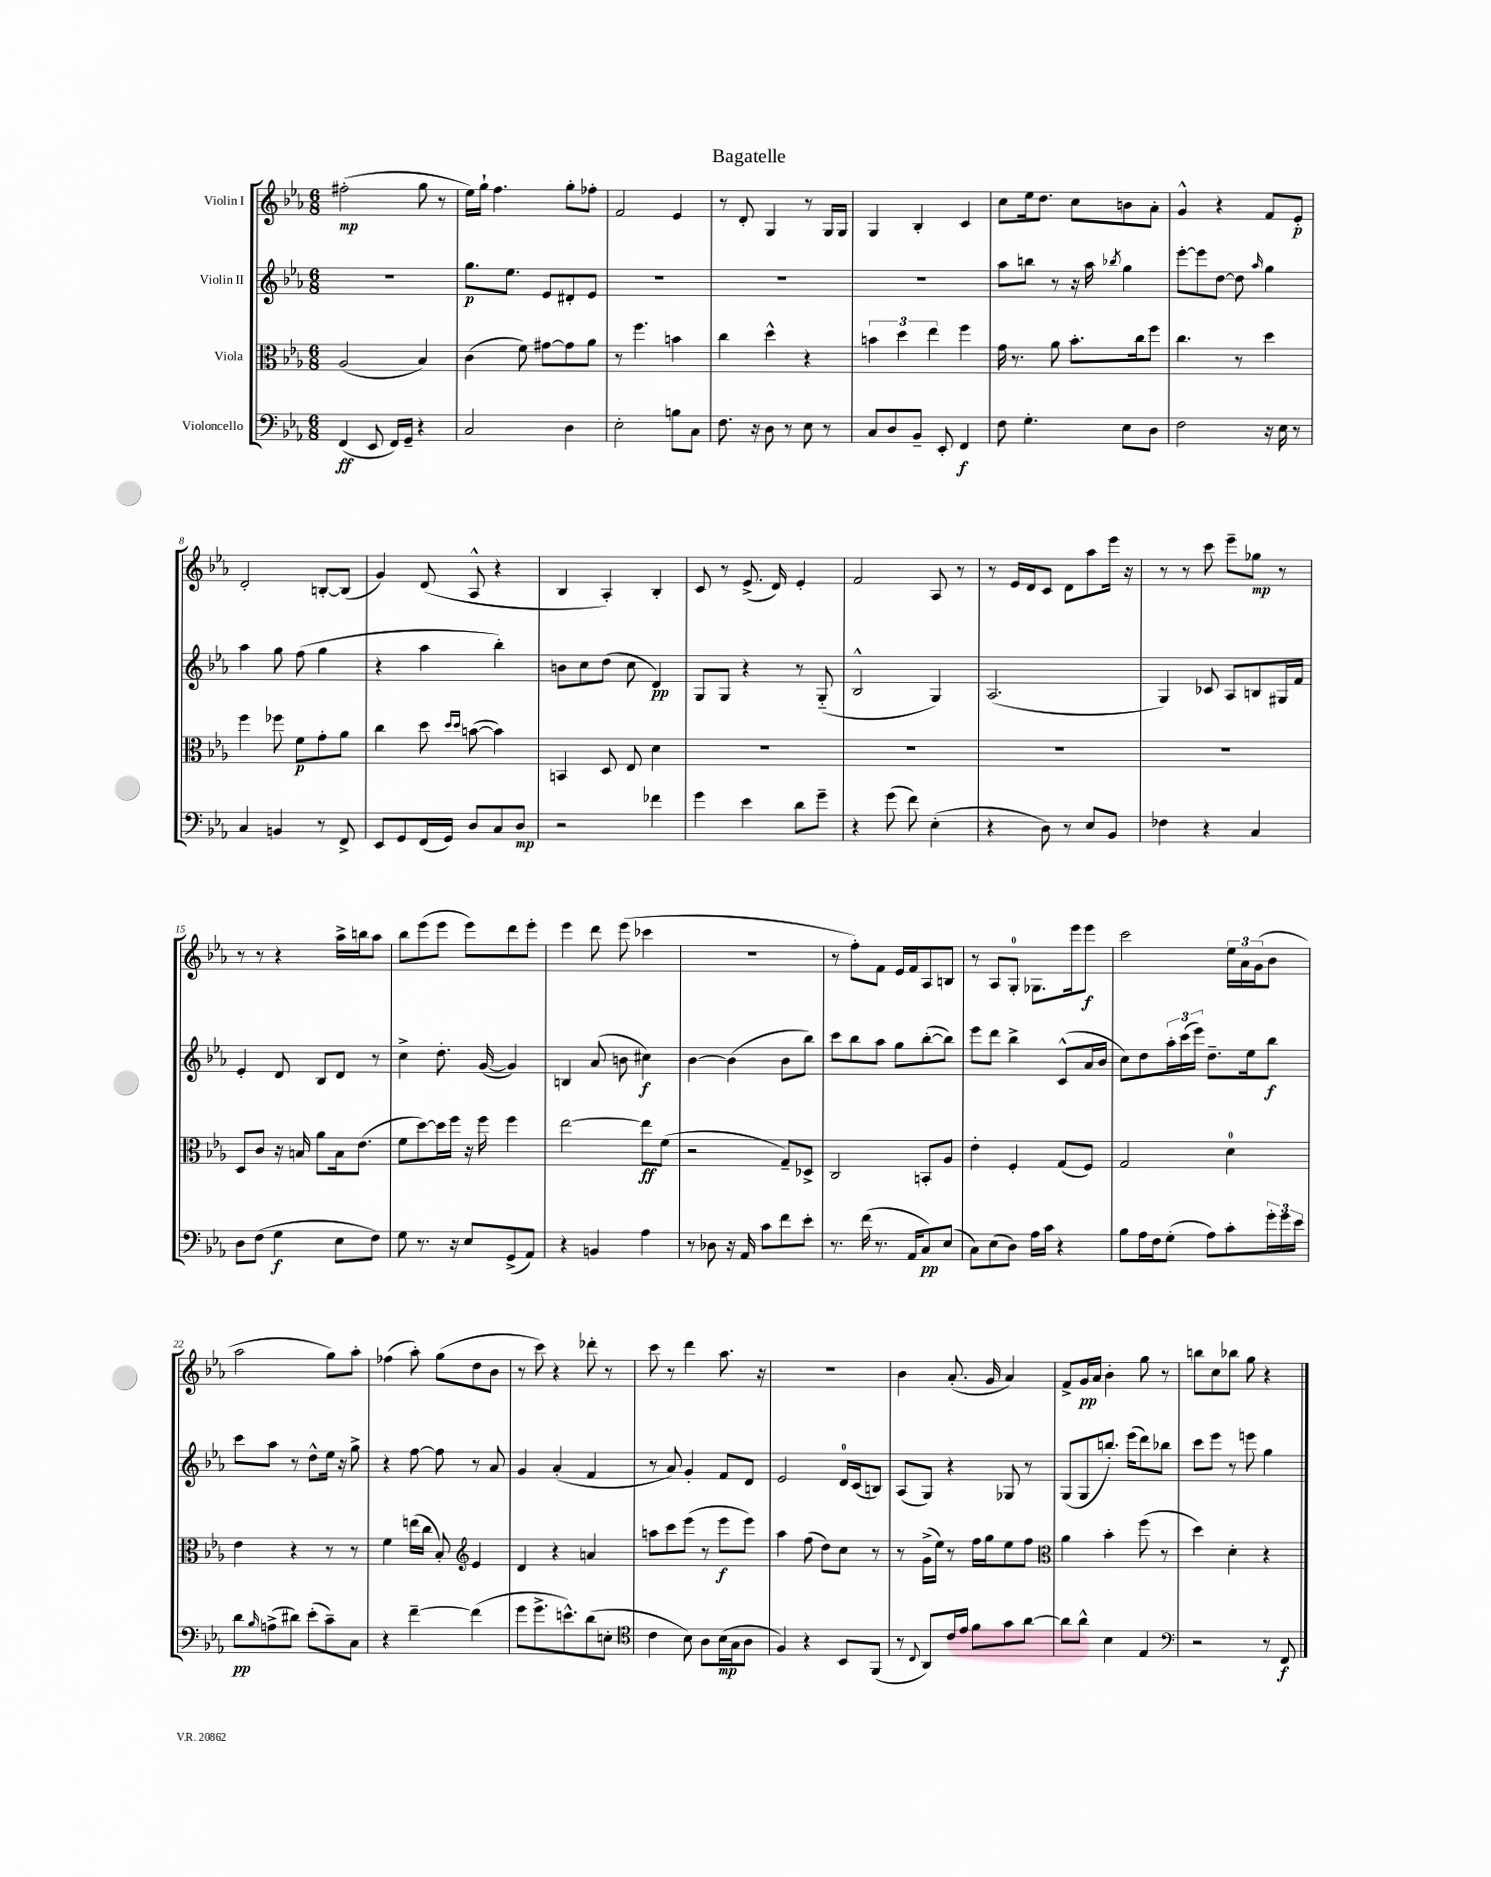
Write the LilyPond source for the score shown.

\header { title = "Bagatelle" }
<<
\new StaffGroup <<
\new Staff = "s0" \with { instrumentName = "Violin I" } {
    \clef treble \key ees \major \numericTimeSignature \time 6/8
    fis''2-.\mp( g''8 r8 |
    ees''16) g''16-! f''4. g''8-. fes''8-. |
    f'2 ees'4 |
    r8 d'8-. g4 r8 g16 g16 |
    g4 bes4-. c'4 |
    c''8 ees''16 d''8. c''8 b'8 aes'8-. |
    g'4-^ r4 f'8 ees'8-.\p |
    d'2-. b8~-. b8( |
    g'4) d'8( aes8-^ r4 |
    bes4 aes4-.) bes4-. |
    c'8 r8 ees'8.->( d'16) ees'4-. |
    f'2 aes8 r8 |
    r8 ees'16 d'16 c'8 d'8 aes''8 ees'''16 r16 |
    r8 r8 c'''8 ees'''8-- ges''8\mp r8 |
    r8 r8 r4 aes''16-> b''16 aes''8 |
    bes''8 ees'''8( ees'''8 ees'''8) d'''8 ees'''8-. |
    ees'''4 d'''8 ees'''8( ces'''4 |
    R2. |
    r8 f''8-.) f'8 ees'16 f'16 aes8 b8 |
    r8 aes8 g8-0-. ges8. ees'''16 ees'''8\f |
    c'''2 \tuplet 3/2 { ees''16 aes'16 g'16( } bes'8 |
    aes''2 g''8) aes''8-. |
    fes''4( aes''8-.) g''8( d''8 bes'8 |
    r8 c'''8) r4 des'''8-. r8 |
    c'''8 r8 d'''4 aes''8. r16 |
    R2. |
    bes'4 aes'8.-.( g'16 aes'4) |
    f'8-> g'16\pp aes'16 bes'4-. g''8 r8 |
    b''8 c''8 bes''8 g''8 r4 \bar "|." |
}
\new Staff = "s1" \with { instrumentName = "Violin II" } {
    \clef treble \key ees \major \numericTimeSignature \time 6/8
    R2. |
    g''8.\p ees''8. ees'8 dis'8-. ees'8 |
    R2. |
    R2. |
    R2. |
    aes''8 b''8 r8 r16 aes''16 \acciaccatura { bes''8 } g''4 |
    ees'''8~-. ees'''8 d''8~ d''8 \grace { aes''16 } g''4 |
    aes''4 g''8 f''8( g''4 |
    r4 aes''4 bes''4-.) |
    b'8 c''8 d''8( c''8 d'4\pp) |
    g8 g8 r4 r8 g8-_( |
    bes2-^ g4) |
    aes2.( |
    g4) ces'8 aes8 b8 gis16 f'16 |
    ees'4-. d'8 bes8 d'8 r8 |
    c''4-> d''8.-. g'16~( g'4) |
    b4 aes'8( b'8 cis''4\f) |
    bes'4~ bes'4( bes'8 bes''8) |
    c'''8 bes''8 aes''8 g''8 bes''8~-.( bes''8) |
    ees'''8 d'''8 bes''4-> c'8-^( aes'16 bes'16 |
    c''8) d''8 \tuplet 3/2 { aes''16-. c'''16( ees'''16) } d''8.-- ees''16 bes''8\f |
    c'''8 aes''8 r8 d''8-^ ees''16 r16 g''8-> |
    r4 f''8~ f''8 r8 aes'8 |
    g'4 aes'4-.( f'4 |
    r8 aes'8) g'4-. f'8 d'8 |
    ees'2 d'16-0 c'16( b8) |
    aes8( g8) r4 ges8 r8 |
    g8( g8 b''8.-.) ees'''16( d'''8) bes''8 |
    c'''8 ees'''8 r8 e'''8 g''4 \bar "|." |
}
\new Staff = "s2" \with { instrumentName = "Viola" } {
    \clef alto \key ees \major \numericTimeSignature \time 6/8
    aes2( bes4) |
    c'4( f'8) gis'8~ gis'8 aes'8 |
    r8 f''4. b'4 |
    c''4 d''4-^ r4 |
    \tuplet 3/2 { b'4 d''4 ees''4 } f''4 |
    g'16 r8. aes'8 bes'8.-. c''16 f''8 |
    c''4. r8 d''4 |
    f''4 fes''8 f'8\p g'8-. aes'8 |
    c''4 d''8 \grace { d''16 d''16 } b'8~( b'4) |
    b,4 d8 ees8 d'4 |
    R2. |
    R2. |
    R2. |
    R2. |
    d8 c'8 r16 b16 aes'8 b16 ees'8.( |
    f'8 d''8~) d''16 f''16 r16 f''16 f''4 |
    ees''2~ ees''8\ff f'8( |
    r2 g8--) des8-> |
    c2 b,8-. aes8 |
    ees'4-. f4-. g8( f8) |
    g2 d'4-0 |
    ees'4 r4 r8 r8 |
    f'4 e''16( c''16 bes8-.) \clef treble ees'4 |
    d'4 r4 a'4 |
    a''8 c'''8 ees'''8( r8 ees'''8\f ees'''8) |
    aes''4 f''8( d''8) c''8 r8 |
    r8 g'16->( ees''16) r8 f''16 g''16 ees''8 f''8 |
    \clef alto aes'4 bes'4-. f''8( r8 |
    d''4) d'4-. r4 \bar "|." |
}
\new Staff = "s3" \with { instrumentName = "Violoncello" } {
    \clef bass \key ees \major \numericTimeSignature \time 6/8
    f,4\ff( ees,8 f,16) g,16-- r4 |
    c2 d4 |
    ees2-. b8 c8 |
    f8. r16 d8 r8 ees8 r8 |
    c8 d8 bes,8-- ees,8-. f,4\f |
    f8 g4.-. ees8 d8 |
    f2 r16 ees16 r8 |
    c4 b,4 r8 f,8-> |
    ees,8 g,8 f,16( g,16) d8 c8 d8\mp |
    r2 fes'4 |
    g'4 ees'4 d'8 g'8-- |
    r4 g'8( f'8) ees4-.( |
    r4 d8) r8 ees8 bes,8 |
    fes4 r4 c4 |
    d8 f8( g4\f ees8 f8) |
    g8 r8. r16 ees8 g,8->( aes,8) |
    r4 b,4 aes4 |
    r8 des8 r16 aes,16 c'8 f'8 ees'8-. |
    r8. f'16( r8. aes,16 c8\pp) ees8( |
    c8) ees8( d8) aes16 c'16 r4 |
    bes8 aes16 f16 g8-.( aes8) c'8-. \tuplet 3/2 { g'16-. g'16 ees'16 } |
    d'8\pp \grace { bes16 } a8->( dis'8) ees'8-.( c'8--) c8 |
    r4 f'4~-- f'4( |
    g'8 g'8.-> e'8.-^) d'8( e8-. |
    \clef tenor c'4 bes8) aes8 bes16\mp( g16 aes8 |
    f4) r4 bes,8 f,8( |
    r8 \appoggiatura { c8 } aes,8) c'16 ees'16 f'8 g'8 aes'8~ |
    aes'8 aes'8-^ bes4 ees4 |
    \clef bass r2 r8 f,8\f \bar "|." |
}
>>
>>
